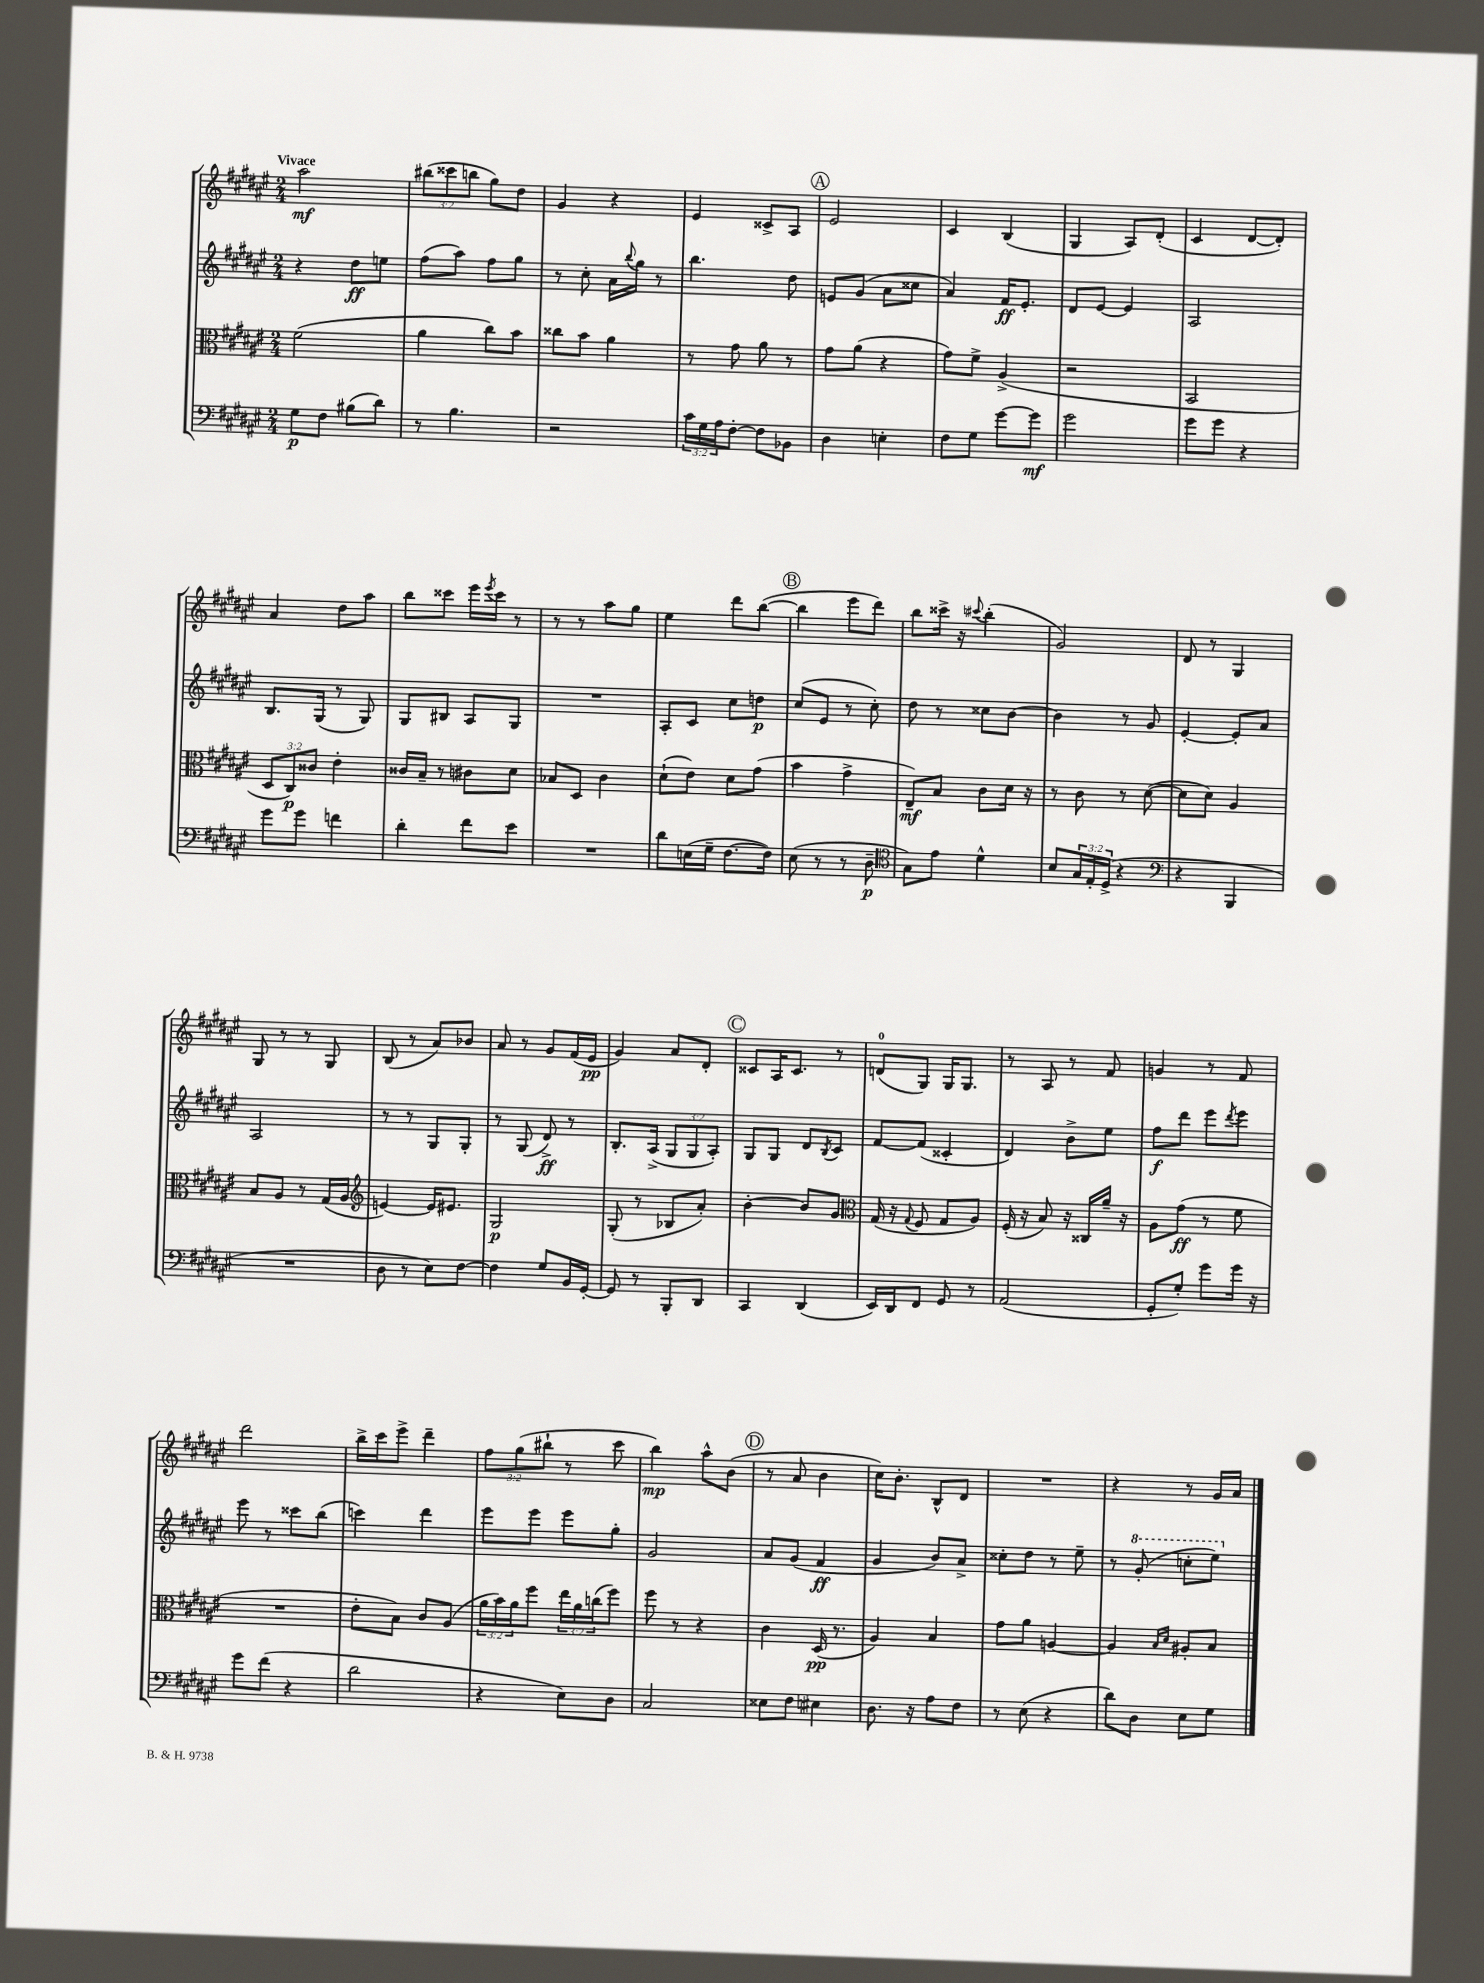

**kern	**kern	**kern	**kern
*staff4	*staff3	*staff2	*staff1
*clefF4	*clefC3	*clefG2	*clefG2
*k[f#c#g#d#a#e#]	*k[f#c#g#d#a#e#]	*k[f#c#g#d#a#e#]	*k[f#c#g#d#a#e#]
*M2/4	*M2/4	*M2/4	*M2/4
8G#	(2f#	4r	2aa#
8F#	.	.	.
(8B#	.	8dd#	.
8d#)	.	8ee	.
=	=	=	=
8r	4a#	(8ff#	(12bb#
.	.	.	12ccc##
4.B	.	8aa#)	.
.	.	.	12bb
.	8cc#)	8ff#	8gg#)
.	8b	8gg#	8dd#
=	=	=	=
2r	8cc##	8r	4g#
.	8b	8cc#'	.
.	4a#	16a#	4r
.	.	8qqbb	.
.	.	16gg#	.
.	.	8r	.
=	=	=	=
24c#	8r	4.bb	4e#
24G#	.	.	.
24A#	.	.	.
[8F#'	8g#	.	.
8F#]	8a#	.	8c##^
8BB-	8r	8dd#	8A#
=	=	=	=
4D#	8g#	8e	2e#
.	(8a#	(8g#	.
4E'	4r	8a#	.
.	.	8cc##	.
=	=	=	=
8F#	8g#)	4a#)	4c#
8G#	8f#^	.	.
[8g#	(4A#^	16f#	(4B
.	.	8.e#'	.
8g#]	.	.	.
=	=	=	=
2g#	2r	8d#	4G#
.	.	[8e#	.
.	.	4e#]	8A#)
.	.	.	(8d#'
=	=	=	=
8g#	2BB	2A#	4c#
8g#	.	.	.
4r	.	.	[8d#
.	.	.	8d#'])
=	=	=	=
8g#	12D#	8.B	4a#
.	12C#)	.	.
8g#	.	.	.
.	12c##	.	.
.	.	(16G#	.
4f	4e#'	8r	8dd#
.	.	8G#)	8aa#
=	=	=	=
4d#'	16c##	8G#	8bb
.	16B~	.	.
.	8r	8B#	8ccc##
8f#	8c#	8A#	16eee#
.	.	.	8qeee#
.	.	.	16ccc##
8e#	8d#	8G#	8r
=	=	=	=
2r	8B-	2r	8r
.	8D#	.	8r
.	4c#	.	8aa#
.	.	.	8gg#
=	=	=	=
8d#	(8d#`	8A#'	4ee#
(16E	8e#)	8c#	.
16G#~	.	.	.
[8.F#	8d#	8cc#	8ddd#
.	(8g#	8dd	([8bb
16F#])	.	.	.
=	=	=	=
(8E#	4b	(8cc#	4bb]
8r	.	8e#	.
8r	4g#^	8r	8eee#
8D#~	.	8cc#')	8ddd#)
=	=	=	=
*clefC4	*	*	*
8G#)	8E#~)	8dd#	8bb
8e#	8B	8r	16ccc##^
.	.	.	16r
.	.	.	8qqccc#
4d#^^	8c#	8cc##	(4bb'
.	16d#	[8b	.
.	16r	.	.
=	=	=	=
8B	8r	4b]	2g#)
24G#	8c#	.	.
24E#'	.	.	.
(24D#^	.	.	.
4r	8r	8r	.
.	([8d#	8g#	.
=	=	=	=
*clefF4	*	*	*
4r	8d#]	[4e#'	8d#
.	8d#)	.	8r
4BBB	4A#	8e#']	4G#
.	.	8a#	.
=	=	=	=
2r	8B	2A#	8G#
.	8A#	.	8r
.	8r	.	8r
.	(16G#	.	8G#
.	16A#	.	.
=	=	=	=
*	*clefG2	*	*
8D#	[4e)	8r	(8B
8r	.	8r	8r
8E#)	16e]	8G#	8a#)
.	8.e#	.	.
[8F#	.	8G#'	8b-
=	=	=	=
4F#]	2G#	8r	8a#
.	.	(8G#	8r
8G#	.	8d#^)	8g#
16BB	.	8r	(16f#
[16GG#'	.	.	16e#
=	=	=	=
8GG#]	(8G#'	8.B'	4g#)
8r	8r	.	.
.	.	(16A#^	.
8BBB'	8B-	12G#	8a#
.	.	12G#	.
8DD#	8a#')	.	8d#'
.	.	12A#')	.
=	=	=	=
4CC#	[4b'	8G#	8c##
.	.	8G#	16A#
.	.	.	8.c##
(4DD#	8b]	8d#	.
.	.	8qB	.
.	8g#	8c#	8r
=	=	=	=
*	*clefC3	*	*
16EE#)	(16G#	[8f#	(8d
16DD#	16r	.	.
.	8qqG#	.	.
8FF#	8F#	(8f#]	8G#)
8GG#	8G#	4c##'	16G#
.	.	.	8.G#
8r	8A#)	.	.
=	=	=	=
(2AA#	(16F#'	4d#)	8r
.	16r	.	.
.	8B)	.	8A#
.	16r	8b^	8r
.	16C##	.	.
.	16a#~	8ee#	8f#
.	16r	.	.
=	=	=	=
8GG#'	8A#	8ff#	4g
8G#')	(8g#	8ddd#	.
8g#	8r	8eee#	8r
.	.	8qddd#	.
16g#	8f#	8eee#	8f#
16r	.	.	.
=	=	=	=
8g#	2r	8eee#	2ddd#
(8f#	.	8r	.
4r	.	8ccc##	.
.	.	(8bb	.
=	=	=	=
2d#	8e#'	4ccc)	16bb^
.	.	.	16ccc#
.	8B)	.	8eee#^
.	8c#	4ddd#	4ddd#~
.	(8A#	.	.
=	=	=	=
4r	24a#	8eee#	12ff#
.	24b)	.	.
.	24a#	.	(12gg#
.	8ff#	8eee#	.
.	.	.	12bb#`
8E#)	24ee#	8eee#	8r
.	24a#	.	.
.	(24cc	.	.
8D#	8ff#)	8gg#'	8ccc#
=	=	=	=
2C#	8ff#	2g#	4bb)
.	8r	.	.
.	4r	.	8aa#^^
.	.	.	(8b
=	=	=	=
8E##	4c#	8a#	8r
8F#	.	(8g#	8a#
4E#	(16D#	4f#	4b
.	8.r	.	.
=	=	=	=
8.D#	4A#)	4g#	16cc#)
.	.	.	8.b'
16r	.	.	.
8A#	4B	8b)	8B^^
8F#	.	8a#^	8d#
=	=	=	=
8r	8g#	8cc##'	2r
(8E#	8a#	8dd#	.
4r	[4A	8r	.
.	.	8ee#~	.
=	=	=	=
8d#)	4A]	8r	4r
8D#	.	(8gg#'	.
.	16qqB	.	.
.	16qqd#	.	.
8E#	8A#'	8ccc'	8r
8G#	8B	8eee#)	16g#
.	.	.	16a#
==	==	==	==
*-	*-	*-	*-
